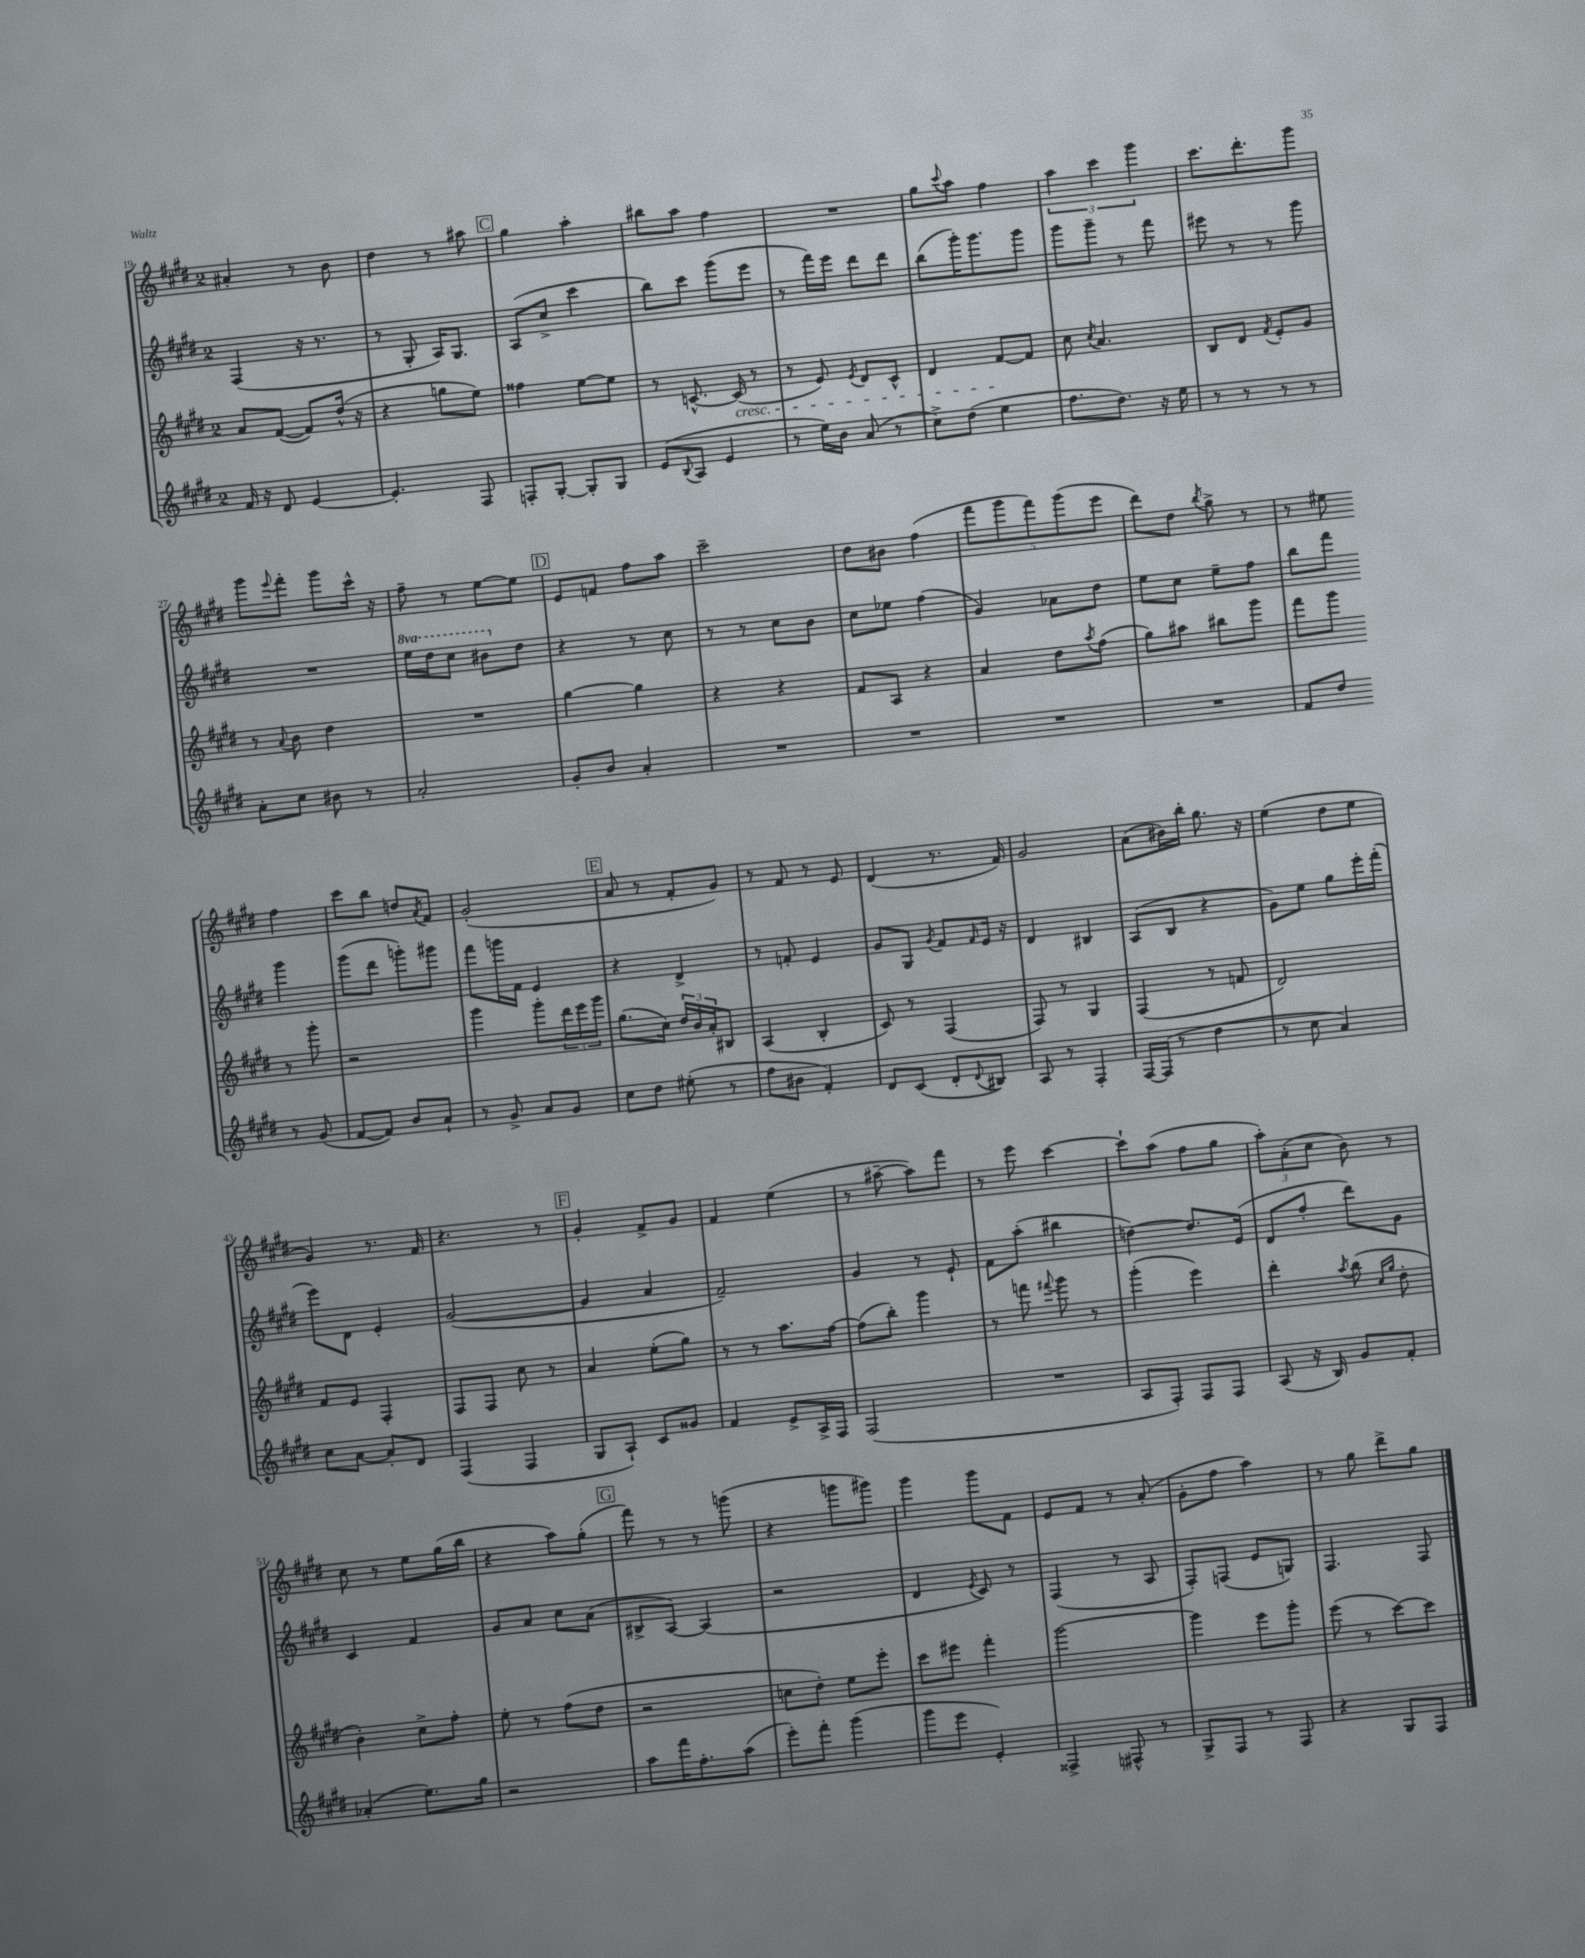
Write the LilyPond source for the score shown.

<<
\new StaffGroup <<
\new Staff = "s0" {
    \clef treble \key e \major \once \override Staff.TimeSignature.style = #'single-digit \time 2/4
    ais'4-. r8 b'8 |
    dis''4 r8 ais''8 |
    \mark \markup { \box "C" } gis''4 a''4-. |
    bis''8 a''8 fis''4 |
    R2 |
    gis''8 \appoggiatura { cis'''8 } a''8 fis''4 |
    \tuplet 3/2 { a''4 cis'''4 gis'''4 } |
    cis'''8. dis'''8.-. gis'''8 |
    gis'''8 \appoggiatura { e'''8 } fis'''8-. gis'''8 cis'''16-^ r16 |
    fis''8-- r8 e''8~ e''8 |
    \mark \markup { \box "D" } e'8 f'8 fis''8 a''8 |
    cis'''2-- |
    dis''8 bis'8 fis''4( |
    \tuplet 5/4 { fis'''8 gis'''8 fis'''8) gis'''8( e'''8 } |
    dis'''8) dis''8 \acciaccatura { b''8 } gis''8-> r8 |
    r8 eis''8 fis''4 |
    cis'''8 b''8 d''8 \acciaccatura { a'8 } fis'8 |
    gis'2-.( |
    \mark \markup { \box "E" } a'8 r8 fis'8-. gis'8) |
    r8 fis'8 r8 e'8 |
    dis'4( r8. fis'16) |
    gis'2 |
    a'8( bis'16) b''16-. gis''8. r16 |
    e''4( dis''8 e''8 |
    gis'4) r8. fis'16 |
    r4. r8 |
    \mark \markup { \box "F" } gis'4-. fis'8-> gis'8 |
    fis'4 e''4( |
    r8 ais''8~-- ais''8) fis'''8 |
    r8 e'''8 cis'''4~ |
    cis'''8-! a''8( fis''8 gis''8 |
    \tuplet 3/2 { a''8-.) a'8-.( cis''8 } b'8) r8 |
    cis''8 r8 e''8 gis''16( b''16 |
    r4 a''8) gis''8-.( |
    \mark \markup { \box "G" } fis'''8) r8 r8 g'''8( |
    r4 g'''8 gis'''8) |
    gis'''4 gis'''8 fis'8 |
    e'8 fis'8 r8 a'8-.( |
    gis'8-. fis''8 a''4) |
    r8 gis''8 dis'''8-> gis''8 \bar "|." |
}
\new Staff = "s1" {
    \clef treble \key e \major \once \override Staff.TimeSignature.style = #'single-digit \time 2/4 \set Staff.ottavationMarkups = #ottavation-simple-ordinals
    fis4( r16 r8. |
    r8 gis8-. a16) gis8. |
    \mark \markup { \box "C" } a8( cis''8-> cis'''4 |
    b''8) cis'''8 gis'''8( e'''8 |
    r8 fis'''16) e'''16 dis'''8 dis'''8 |
    b''8( gis'''16-.) gis'''8. gis'''8 |
    gis'''8 gis'''8-- r8 fis'''8 |
    eis'''8 r8 r8 gis'''8 |
    R2 |
    \ottava #1 e'''16 dis'''16 cis'''8 bis''8 \ottava #0 dis''8 |
    \mark \markup { \box "D" } r4 r8 cis''8 |
    r8 r8 cis''8 b'8 |
    cis''8 ees''8 fis''4( |
    gis'4) aes'8 dis''8 |
    e''8 cis''8 e''8-- fis''8 |
    b''8 fis'''8 gis'''4 |
    gis'''8( dis'''8 g'''8-.) gis'''8 |
    fis'''8 g'''16 fis'16 e'4 |
    \mark \markup { \box "E" } r4 dis'4-> |
    r8 f'8-. e'4 |
    gis'8 gis8 \acciaccatura { gis'8 } fis'8 \grace { fis'16 } e'16 r16 |
    dis'4 bis4 |
    a8( b8 r4 |
    gis'8) e''8 gis''8 e'''16-. fis'''16-.( |
    e'''8) dis'8 e'4-. |
    gis'2~( |
    \mark \markup { \box "F" } gis'4 a'4 |
    fis'2--) |
    gis'4 r8 e'8-! |
    fis'8 a''8-.( bis''4 |
    d''4~) d''8. e'16( |
    dis'8 fis''8-. dis'''8) gis'8 |
    cis'4 fis'4 |
    gis'8 a'8 cis''8 a'8( |
    \mark \markup { \box "G" } bis8-> a8~) a4( |
    r2 |
    dis'4 \acciaccatura { e'8 } cis'8) r8 |
    fis4( r8 a8 |
    fis8-.) f8( e'8 g8) |
    fis4. fis8 \bar "|." |
}
\new Staff = "s2" {
    \clef treble \key e \major \once \override Staff.TimeSignature.style = #'single-digit \time 2/4
    a'8 fis'8~( fis'8) dis''16-^( r16 |
    r4 g''8 e''8) |
    \mark \markup { \box "C" } fisis''4 e''8~ e''8 |
    r8 c'8.~-^ c'16\cresc( r8 |
    r8 e'8) \acciaccatura { e'8 } dis'8 cis'8-^ |
    dis'4 fis'8~\! fis'8 |
    cis''8 \acciaccatura { cis''8 } a'4. |
    b8 dis'8 \acciaccatura { fis'8 } e'8-. gis'8 |
    r8 \appoggiatura { a'8 } b'8 dis''4 |
    R2 |
    \mark \markup { \box "D" } gis''4~ gis''4 |
    r4 r4 |
    fis'8 a8 r4 |
    a'4 dis''8 \acciaccatura { a''8 } fis''8( |
    gis''8) ais''8 bis''8 gis'''8 |
    fis'''8 gis'''8 r8 gis'''8-. |
    r2 |
    gis'''4 gis'''8-. \tuplet 3/2 { dis'''16 e'''16 gis'''16 } |
    \mark \markup { \box "E" } gis''8.( cis''16) \tuplet 3/2 { dis''16 b'16 a'16-. } bis8 |
    a4( b4-. |
    cis'8) r8 fis4( |
    fis8) r8 gis4 |
    fis4( r8 f'8 |
    dis'2) |
    fis'8 e'8 fis4-. |
    fis8 fis8 cis''8 r8 |
    \mark \markup { \box "F" } a'4 e''8-.( gis''8) |
    r8 r8 a''8. fis''16~ |
    fis''8( b''8-.) gis'''4 |
    r8 f'''8 \appoggiatura { fis'''8 } gis'''8 r8 |
    gis'''4-.( e'''4) |
    dis'''4-. \acciaccatura { a''8 } b''8( \grace { cis''16 gis''16 } dis''8-. |
    b'4-.) cis''8-> fis''8-. |
    e''8-. r8 fis''8( dis''8 |
    \mark \markup { \box "G" } r2 |
    c''8 dis''8-.) e''8 e'''8-. |
    cis'''8 eis'''8 fis'''4-. |
    gis'''2~ |
    gis'''4 e'''8 gis'''8-. |
    e'''8( r8 cis'''8~) cis'''8 \bar "|." |
}
\new Staff = "s3" {
    \clef treble \key e \major \once \override Staff.TimeSignature.style = #'single-digit \time 2/4
    fis'16 r16 dis'8 e'4~ |
    e'4.-. fis8 |
    \mark \markup { \box "C" } f8-. gis8~-. gis8-. gis8 |
    e'8( \appoggiatura { b8 } a8 e'4 |
    r8 e''16) b'16 a'8( r8 |
    cis''8->) dis''8( e''4 |
    fis''8. dis''8.) r16 e''16 |
    r8 r8 r8 r8 |
    a'8-. cis''8 bis'8 r8 |
    a'2-. |
    \mark \markup { \box "D" } gis'8-. b'8 a'4-. |
    R2 |
    R2 |
    R2 |
    R2 |
    fis'8 dis''8 r8 gis'8( |
    fis'8~ fis'8) b'8 a'8-! |
    r8 gis'8-> a'8 gis'8 |
    \mark \markup { \box "E" } cis''8 dis''8 eis''8-.( r8 |
    fis''8 bis'8 fis'4-.) |
    dis'8 cis'8( dis'8-. \appoggiatura { dis'8 } bis8) |
    a8 r8 fis4-. |
    fis16~ fis16( r8 dis''4 |
    r8 cis''8 a'4) |
    cis''8 a'8~ a'8-. dis'8 |
    fis4( fis4 |
    \mark \markup { \box "F" } gis8 a8-!) cis'8 gisis'8 |
    fis'4 e'8-> a16-> fis16 |
    fis2( |
    R2 |
    a8 fis8-.) fis8 fis8 |
    a8( r16 b16) gis'8 fis'8-. |
    aes'4-.( e''8.) gis''16 |
    r2 |
    \mark \markup { \box "G" } a''8 fis'''16 fis''8.-. a''8( |
    e'''8-.) fis'''8-. gis'''4( |
    gis'''8 e'''8 e'4-.) |
    fisis4-> fis8-^ r8 |
    gis8-> fis8 r8 fis8 |
    r4 gis8 fis8 \bar "|." |
}
>>
>>
\layout { \context { \Score currentBarNumber = #19 } }
